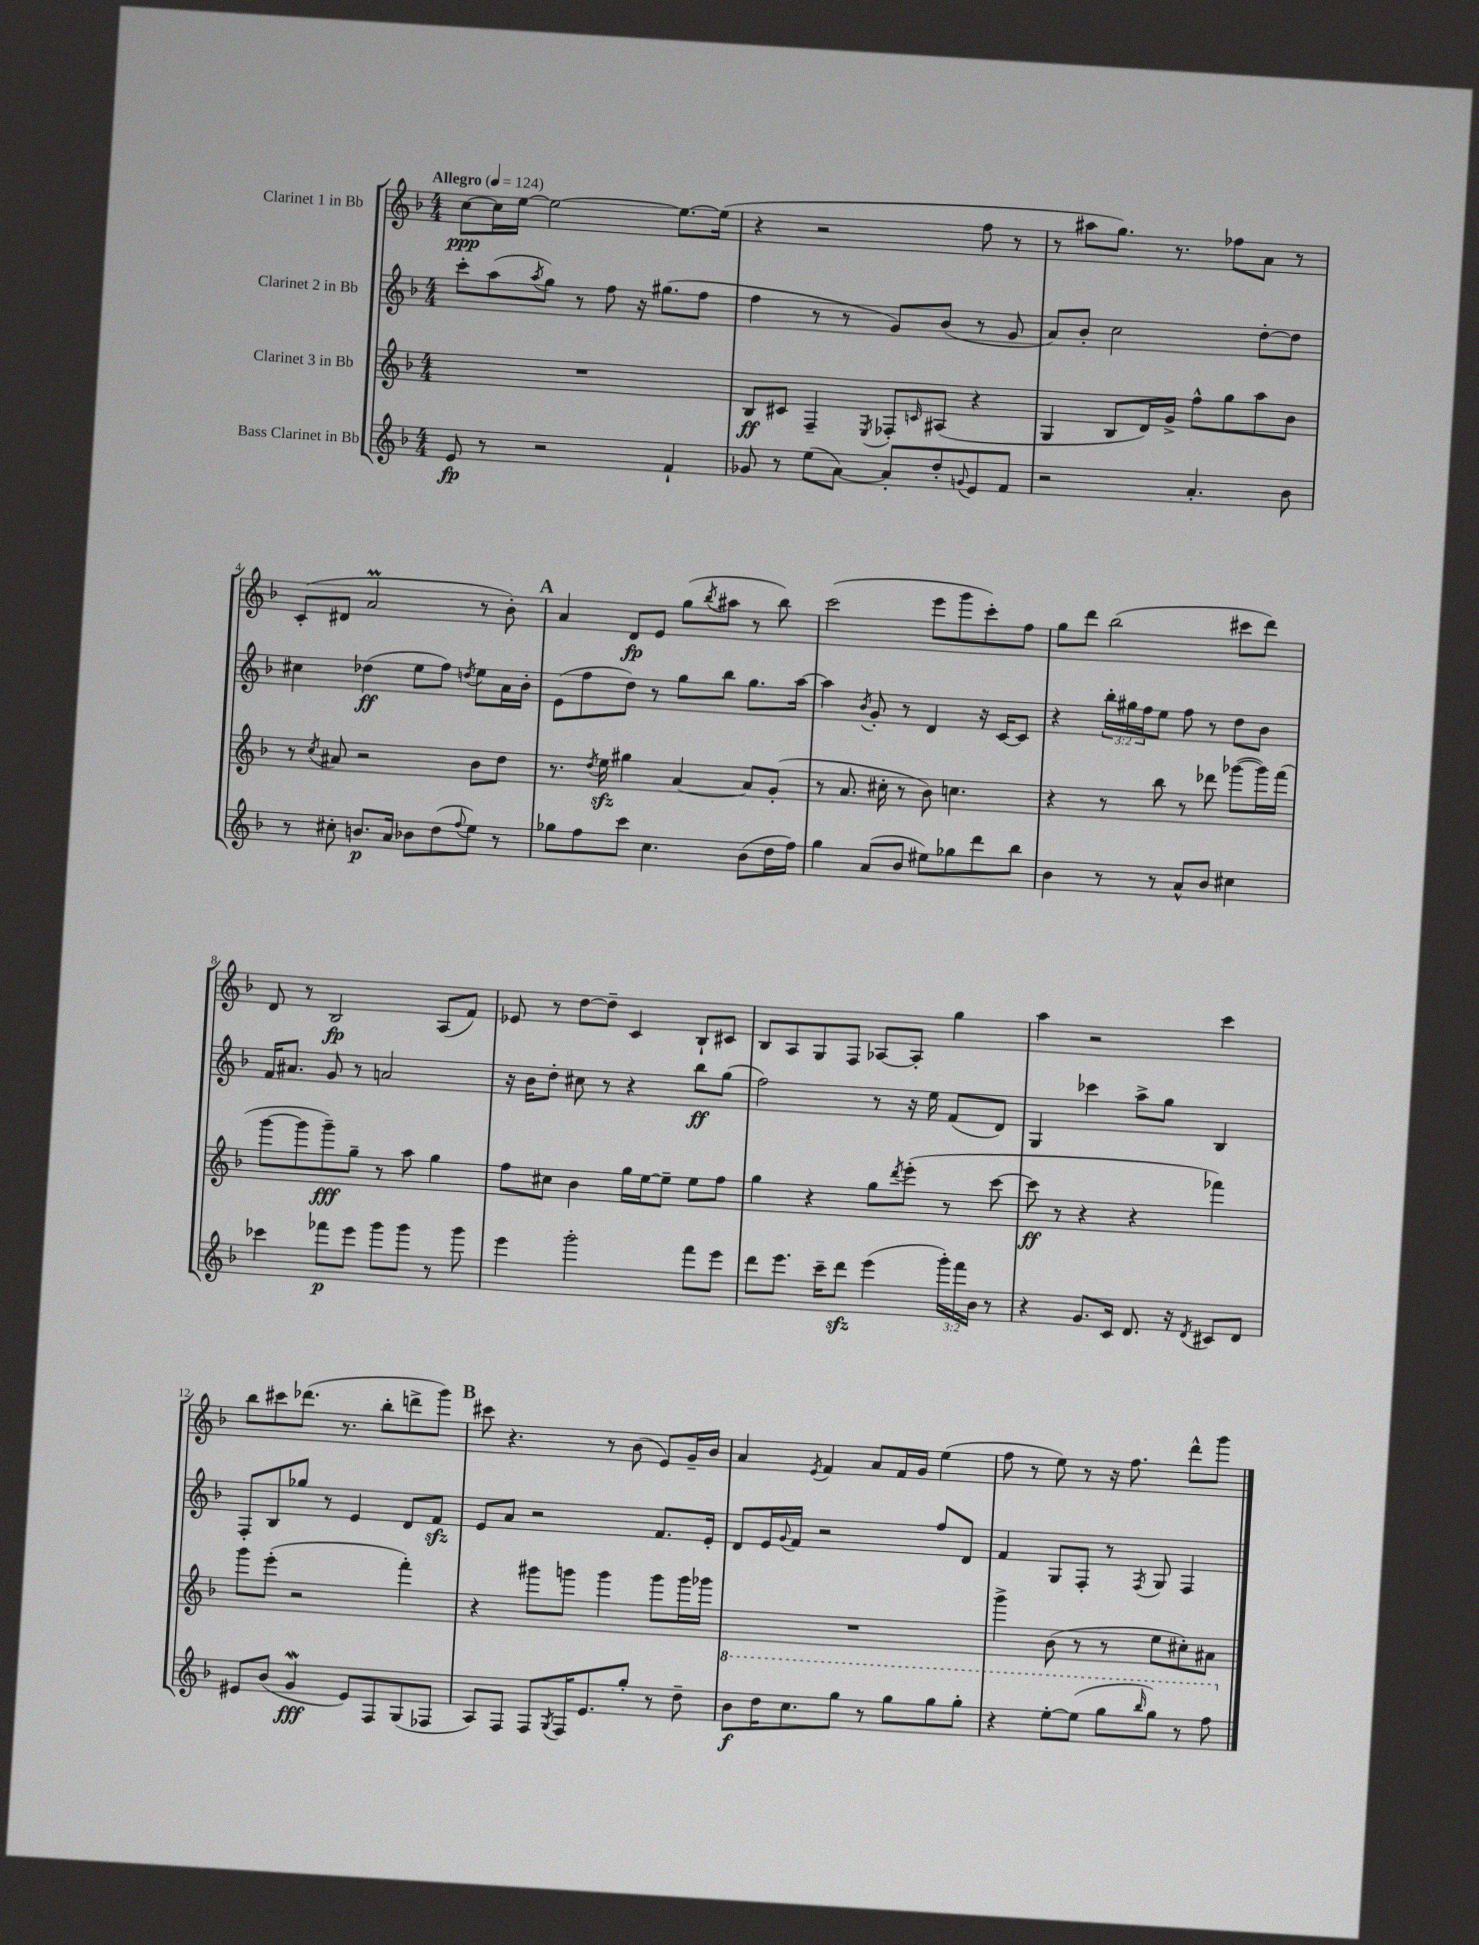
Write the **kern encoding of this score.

**kern	**dynam	**kern	**dynam	**kern	**dynam	**kern	**dynam
*part4	*part4	*part3	*part3	*part2	*part2	*part1	*part1
*staff4	*staff4	*staff3	*staff3	*staff2	*staff2	*staff1	*staff1
*I"Bass Clarinet in Bb	*	*I"Clarinet 3 in Bb	*	*I"Clarinet 2 in Bb	*	*I"Clarinet 1 in Bb	*
*clefG2	*	*clefG2	*	*clefG2	*	*clefG2	*
*k[b-]	*	*k[b-]	*	*k[b-]	*	*k[b-]	*
*M4/4	*	*M4/4	*	*M4/4	*	*M4/4	*
*MM124	*	*MM124	*	*MM124	*	*MM124	*
=1	=1	=1	=1	=1	=1	=1	=1
!	!	!	!	!	!	!LO:TX:a:B:t=Allegro	!
8e/	fp	1r	.	8ccc'\L	.	[8cc\L	ppp
8r	.	.	.	(8aa\	.	16cc\L]	.
.	.	.	.	.	.	[16ee\JJ	.
.	.	.	.	8qaa/	.	.	.
2r	.	.	.	8gg\J)	.	2ee\_	.
.	.	.	.	8r	.	.	.
.	.	.	.	8ff\	.	.	.
.	.	.	.	16r	.	.	.
.	.	.	.	(8.gg#X\L	.	.	.
4f`/	.	.	.	.	.	8.ee\L_	.
.	.	.	.	8ff\J	.	.	.
.	.	.	.	.	.	(16ee\Jk]	.
=2	=2	=2	=2	=2	=2	=2	=2
8g-X/	.	8B-/L	ff	4ff\	.	4r	.
8r	.	8c#X/J	.	.	.	.	.
(8ee\L	.	4F~/	.	8r	.	2r	.
[8a\J)	.	.	.	8r	.	.	.
.	.	8qE/	.	.	.	.	.
8a'/L]	.	8F-X'/L	.	8g/L)	.	.	.
.	.	16qqcn/	.	.	.	.	.
8dd'/	.	(8A#X/J	.	(8b-/J	.	.	.
8qqgn/	.	.	.	.	.	.	.
8e/	.	4r	.	8r	.	8ff\	.
8f/J	.	.	.	8g/	.	8r	.
=3	=3	=3	=3	=3	=3	=3	=3
2r	.	4G/	.	8a/L)	.	8r	.
.	.	.	.	8b-'/J	.	8aa#X\L	.
.	.	8B-/L	.	2cc\	.	8.gg\J)	.
.	.	16d/L)	.	.	.	.	.
.	.	16g^/JJ	.	.	.	8.r	.
4.a'/	.	8ff^^\L	.	.	.	.	.
.	.	8gg\	.	.	.	8ff-X\L	.
.	.	8aa\	.	[8dd'\L	.	8a\J	.
8b-\	.	8b-\J	.	8dd\J]	.	8r	.
!!LO:LB:g=z
=4	=4	=4	=4	=4	=4	=4	=4
8r	.	8r	.	4cc#X\	.	(8c'/L	.
.	.	8qcc/	.	.	.	.	.
8cc#X'\	.	8a#X/	.	.	.	8d#X/J	.
8.bn/L	p	2r	.	(4dd-X\	ff	2am/	.
16a/Jk	.	.	.	.	.	.	.
8b-X\L	.	.	.	8ee\L	.	.	.
(8dd\	.	.	.	8ff\J)	.	.	.
8qqff/	.	.	.	8qddn/	.	.	.
8ee\J)	.	8b-\L	.	8ee\L	.	8r	.
8r	.	8dd\J	.	16a\L	.	8b-'\)	.
.	.	.	.	16b-'\JJ	.	.	.
!!LO:REH:place=s1:t=A
=5	=5	=5	=5	=5	=5	=5	=5
8gg-X\L	.	8.r	.	(8e\L	.	4a/	.
8ff\	.	.	.	8ff\	.	.	.
.	.	8qdd/	.	.	.	.	.
.	.	16eezz\	.	.	.	.	.
8ccc\J	.	4gg#X\	.	8dd\J)	.	8d/L	fp
4.cc\	.	.	.	8r	.	8e/J	.
.	.	[4a/	.	8gg\L	.	(8gg\L	.
.	.	.	.	.	.	8qbb-/	.
.	.	.	.	8bb-\J	.	8aa#X\J	.
(8b-\L	.	8a/L]	.	8.gg\L	.	8r	.
16dd\L	.	(8g'/J	.	.	.	8bb-\)	.
16ff\JJ)	.	.	.	[16aa\Jk	.	.	.
=6	=6	=6	=6	=6	=6	=6	=6
4gg\	.	8r	.	4aa\]	.	(2ccc\	.
.	.	8.a/	.	.	.	.	.
.	.	.	.	8qb-/	.	.	.
(8a/L	.	.	.	8g'/	.	.	.
.	.	16cc#X'\	.	.	.	.	.
8b-/J	.	8r	.	8r	.	.	.
8ee#X\L)	.	8b-\)	.	4d/	.	8eee\L	.
8gg-X\	.	4.ccn\	.	.	.	8ggg\	.
8ddd\	.	.	.	16r	.	8ccc'\)	.
.	.	.	.	[16c/KL	.	.	.
8bb-\J	.	.	.	8c/J]	.	8ff\J	.
=7	=7	=7	=7	=7	=7	=7	=7
4b-\	.	4r	.	4r	.	8gg\L	.
.	.	.	.	.	.	8ddd\J	.
8r	.	8r	.	24bb-'\LL	.	(2bb-\	.
.	.	.	.	24gg#X\	.	.	.
.	.	.	.	24ff\J	.	.	.
8r	.	8bb-\	.	8ee\J	.	.	.
8a^^/L	.	8r	.	8ff\	.	.	.
8b-/J	.	8ddd-X\	.	8r	.	.	.
4cc#X\	.	([8ggg-X\L	.	8dd\L	.	8ccc#X\L	.
.	.	16ggg-\L])	.	8b-\J	.	8ddd\J)	.
.	.	(16fff\JJ	.	.	.	.	.
!!LO:LB:g=z
=8	=8	=8	=8	=8	=8	=8	=8
4ccc-X\	.	[8ggg\L	.	16f/KL	.	8d/	.
.	.	.	.	8.a#X/J	.	.	.
.	.	8ggg\]	.	.	.	8r	.
8fff-X\L	p	8ggg~\)	fff	8g/	.	2B-/	fp
8eee\J	.	8gg~\J	.	8r	.	.	.
8ggg\L	.	8r	.	2an/	.	.	.
8ggg\J	.	8aa\	.	.	.	.	.
8r	.	4gg\	.	.	.	(8A/L	.
8ggg\	.	.	.	.	.	8f/J)	.
=9	=9	=9	=9	=9	=9	=9	=9
4eee\	.	8ff\L	.	16r	.	8e-X/	.
.	.	.	.	16b-\KL	.	.	.
.	.	8cc#X\J	.	8dd'\J	.	8r	.
2ggg'\	.	4b-\	.	8cc#X\	.	[8dd\L	.
.	.	.	.	8r	.	8dd~\J]	.
.	.	16gg\LL	.	4r	.	4c/	.
.	.	[16ee\J	.	.	.	.	.
.	.	8ee~\J]	.	.	.	.	.
8fff\L	.	8ee\L	.	8bb-\L	ff	8B-`/L	.
8eee\J	.	8ff\J	.	(8gg\J	.	8c#X/J	.
=10	=10	=10	=10	=10	=10	=10	=10
8ddd\L	.	4gg\	.	2ff\)	.	8B-/L	.
8.eee\J	.	.	.	.	.	8A/	.
.	.	4r	.	.	.	8G/	.
16ccc~\KL	.	.	.	.	.	.	.
8dddzz\J	.	.	.	.	.	8F/J	.
(4eee\	.	8gg\L	.	8r	.	[8A-X/L	.
.	.	8qddd/	.	.	.	.	.
.	.	(8eee'\J	.	16r	.	8A-'/J]	.
.	.	.	.	16ee\	.	.	.
24ggg'\LL)	.	8r	.	(8f/L	.	4gg\	.
24fff\	.	.	.	.	.	.	.
24b-\JJ	.	.	.	.	.	.	.
8r	.	[8ccc\	.	8d/J)	.	.	.
=11	=11	=11	=11	=11	=11	=11	=11
4r	.	8ccc\]	ff	4G/	.	4aa\	.
.	.	8r	.	.	.	.	.
8.g/L	.	4r	.	4ccc-X\	.	2r	.
16c/Jk	.	.	.	.	.	.	.
8.d/	.	4r	.	8aa^\L	.	.	.
.	.	.	.	8gg\J	.	.	.
16r	.	.	.	.	.	.	.
8qd/	.	.	.	.	.	.	.
8c#X/L	.	4fff-X\)	.	4B-/	.	4ccc\	.
8d/J	.	.	.	.	.	.	.
!!LO:LB:g=z
=12	=12	=12	=12	=12	=12	=12	=12
8e#X/L	.	8ggg\L	.	8F'/L	.	8bb-\L	.
(8b-/J	.	(8eee'\J	.	8B-/	.	8ccc#X\	.
4gW/	fff	2r	.	8gg-X/J	.	(8.ddd-X\J	.
.	.	.	.	8r	.	.	.
.	.	.	.	.	.	8.r	.
8e#/L)	.	.	.	4e/	.	.	.
8F/	.	.	.	.	.	8bb-'\L	.
(8G/	.	4fff'\)	.	8d/L	.	8dddn^\	.
8F-X/J	.	.	.	8fzz/J	.	8ggg\J)	.
!!LO:REH:place=s1:t=B
=13	=13	=13	=13	=13	=13	=13	=13
8A/L)	.	4r	.	8e/L	.	8ccc#X\	.
8F/J	.	.	.	8a/J	.	4.r	.
8F/L	.	8ggg#X\L	.	2r	.	.	.
8qG/	.	.	.	.	.	.	.
16F/K	.	8gggn\J	.	.	.	.	.
8.e/	.	.	.	.	.	.	.
.	.	4ggg\	.	.	.	8r	.
8gg'/J	.	.	.	.	.	(8b-\	.
8r	.	8ggg\L	.	8.f/L	.	8e/L)	.
8dd~\	.	16ggg\L	.	.	.	16g~/L	.
.	.	16ggg-X\JJ	.	16e'/Jk	.	16b-/JJ	.
=14	=14	=14	=14	=14	=14	=14	=14
*8va	*	*	*	*	*	*	*
8bb-\L	f	1r	.	8d/L	.	4a/	.
16ddd\K	.	.	.	16e/L	.	.	.
.	.	.	.	8qqg/	.	.	.
8.ccc\	.	.	.	16f/JJ	.	.	.
.	.	.	.	.	.	8qe/	.
.	.	.	.	2r	.	4f/	.
8ggg\J	.	.	.	.	.	.	.
8r	.	.	.	.	.	8a/L	.
8ggg\L	.	.	.	.	.	16f/L	.
.	.	.	.	.	.	16g/JJ	.
8ggg\	.	.	.	8ff/L	.	(4ee\	.
8ggg'\J	.	.	.	8d/J	.	.	.
=15	=15	=15	=15	=15	=15	=15	=15
4r	.	4ggg^\	.	4f/	.	8ff\	.
.	.	.	.	.	.	8r	.
[8eee'\L	.	(8b-\	.	8G/L	.	8ee\)	.
(8eee\J]	.	8r	.	8F'/J	.	8r	.
8ggg\L	.	8r	.	8r	.	16r	.
.	.	.	.	.	.	8.ff\	.
16qqbbb-/	.	.	.	8qF/	.	.	.
8ggg\J)	.	8ee\L	.	8G/	.	.	.
8r	.	8cc#X'\)	.	4F/	.	8ddd^^\L	.
8fff\	.	8a#X\J	.	.	.	8ggg\J	.
*X8va	*	*	*	*	*	*	*
==	==	==	==	==	==	==	==
*-	*-	*-	*-	*-	*-	*-	*-
